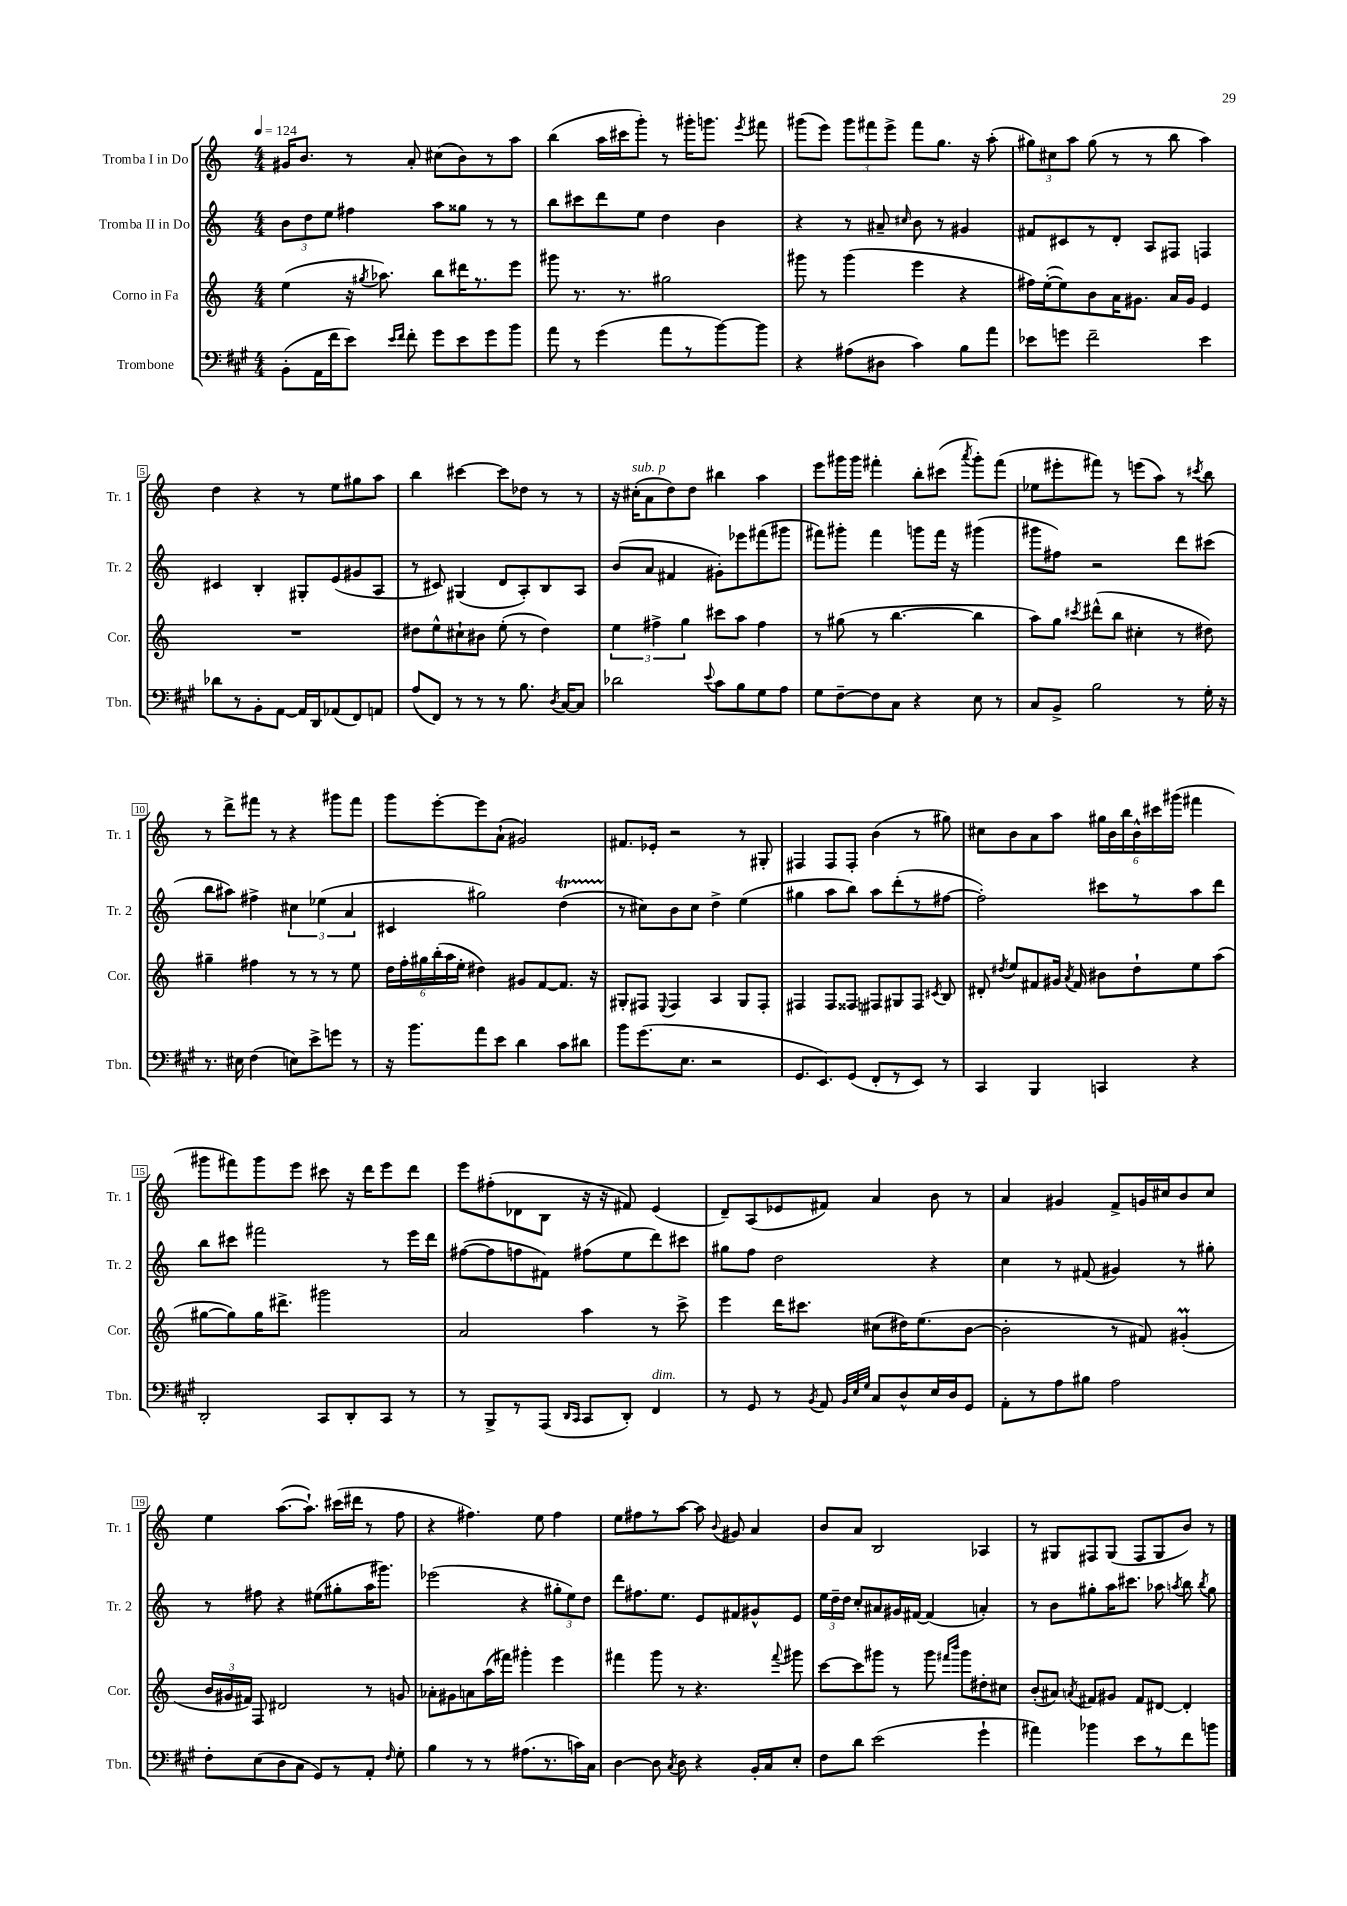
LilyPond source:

<<
\new StaffGroup <<
\new Staff = "s0" \with { instrumentName = "Tromba I in Do" shortInstrumentName = "Tr. 1" } {
    \clef treble \key c \major \numericTimeSignature \time 4/4 \tempo 4 = 124
    \autoBeamOff gis'16[ b'8.] r8 a'8-. cis''8[( b'8) r8 a''8] |
    b''4( a''16[ cis'''16 g'''8]-.) r8 gis'''16[-. g'''8.] \acciaccatura { e'''8 } fis'''8 |
    gis'''8[( e'''8]) \tuplet 3/2 { gis'''8[ fis'''8 e'''8]-> } fis'''8[ g''8.] r16 a''8-.( |
    \tuplet 3/2 { gis''8[) cis''8 a''8] } gis''8( r8 r8 b''8 a''4) |
    d''4 r4 r8 e''8[ gis''8 a''8] |
    b''4 cis'''4~ cis'''8[ des''8] r8 r8 |
    r16 cis''16[-.^\markup { \italic "sub. p" }( a'8 d''8) d''8] bis''4 a''4 |
    e'''8[ gis'''16 gis'''16] fis'''4-. b''8[-. cis'''8]( \acciaccatura { a'''8 } gis'''8[-.) fis'''8]( |
    ees''8[ eis'''8-. fis'''8]) r8 e'''8[( a''8]) r8 \acciaccatura { cis'''8 } b''8 |
    r8 d'''8[-> fis'''8] r8 r4 gis'''8[ fis'''8] |
    g'''8[ e'''8~-. e'''8 a'8]-!( gis'2) |
    fis'8.[ ees'16]-. r2 r8 gis8-. |
    fis4 fis8[ fis8]-. b'4( r8 gis''8) |
    cis''8[ b'8 a'8 a''8] \tuplet 6/4 { gis''16[ b'16 b''16 b'16-^ cis'''16 gis'''16]( } fis'''4 |
    gis'''8[ fis'''8) gis'''8 e'''8] cis'''8 r16 d'''16[ e'''8 d'''8] |
    e'''8[ fis''8-.( des'8 b8] r16 r16 fis'8) e'4( |
    d'8[--) a8( ees'8 fis'8]) a'4 b'8 r8 |
    a'4 gis'4 f'8[-> g'16 cis''16 b'8 cis''8] |
    e''4 a''8.[~( a''8.]-!) cis'''16[( dis'''16] r8 f''8 |
    r4 fis''4.) e''8 fis''4 |
    e''8[ fis''8 r8 a''8]~ a''8 \appoggiatura { b'8 } gis'8 a'4 |
    b'8[ a'8] b2 aes4 |
    r8 gis8[ fis8 gis8]( fis8[ gis8 b'8]) r8 \bar "|." |
}
\new Staff = "s1" \with { instrumentName = "Tromba II in Do" shortInstrumentName = "Tr. 2" } {
    \clef treble \key c \major \numericTimeSignature \time 4/4
    \autoBeamOff \tuplet 3/2 { b'8[ d''8 e''8] } fis''4 a''8[ gisis''8] r8 r8 |
    b''8[ cis'''8 d'''8 e''8] d''4 b'4 |
    r4 r8 ais'8-- \grace { cis''16 } b'8 r8 gis'4 |
    fis'8[ cis'8 r8 d'8]-. a8[ fis8] f4 |
    cis'4 b4-. gis8[-. e'8( gis'8 a8] |
    r8 cis'8) gis4( d'8[ a8-.) b8 a8] |
    b'8[( a'8] fis'4 gis'8[-.) ees'''8 fis'''8( gis'''8] |
    fis'''8[) gis'''8]-. fis'''4 g'''8[ fis'''16] r16 gis'''4( |
    gis'''8[ fis''8]) r2 d'''8[ cis'''8]( |
    b''8[ ais''8]) fis''4-> \tuplet 3/2 { cis''4 ees''4( a'4 } |
    cis'4 gis''2) d''4\startTrillSpan( |
    r8\stopTrillSpan cis''8[) b'8 cis''8] d''4-> e''4( |
    gis''4 a''8[ b''8]) a''8[ d'''8-.( r8 fis''8]~ |
    fis''2-.) cis'''8[ r8 a''8 d'''8] |
    b''8[ cis'''8] fis'''2 r8 e'''16[ d'''16] |
    fis''8[~( fis''8 f''8 fis'8]) fis''8[( e''8 d'''8) cis'''8] |
    gis''8[ f''8] d''2 r4 |
    c''4 r8 fis'8( gis'4) r8 gis''8-. |
    r8 fis''8 r4 eis''8[( gis''8-. a''16 gis'''8.]) |
    ees'''2( r4 \tuplet 3/2 { gis''8[-. e''8) d''8] } |
    d'''8[ fis''8. e''8.] e'8[ fis'8 gis'8-^ e'8] |
    \tuplet 3/2 { e''16[ d''16-- d''16] } c''8[-. ais'8 gis'16 fis'16]~ fis'4( a'4-.) |
    r8 b'8[ gis''8-. a''16 cis'''8.] aes''8 \acciaccatura { a''8 } b''8 \acciaccatura { b''8 } gis''8 \bar "|." |
}
\new Staff = "s2" \with { instrumentName = "Corno in Fa" shortInstrumentName = "Cor." } {
    \clef treble \key c \major \numericTimeSignature \time 4/4
    \autoBeamOff e''4( r16 \acciaccatura { gis''8 } aes''8.) b''8[ dis'''16 r8. e'''8] |
    gis'''8 r8. r8. gis''2 |
    gis'''8 r8 gis'''4( e'''4 r4 |
    fis''16[) e''16~-.( e''8) b'8 a'16 gis'8.] a'16[ gis'16] e'4 |
    R1 |
    dis''8[ e''8-^ cis''8-! bis'8] e''8-.( r8 dis''4) |
    \tuplet 3/2 { e''4 fis''4-> g''4 } cis'''8[ a''8] fis''4 |
    r8 gis''8( r8 b''4.~ b''4 |
    a''8[) g''8] \acciaccatura { cis'''8 } dis'''8[-^( b''8] cis''4-. r8 dis''8) |
    gis''4-- fis''4 r8 r8 r8 e''8 |
    \tuplet 6/4 { d''16[ f''16-. gis''16 b''16-.( a''16 e''16]-. } dis''4) gis'8[ f'8~ f'8.] r16 |
    gis8[-. fis8] \appoggiatura { e8 } fis4 a4 gis8[ fis8]-. |
    fis4 fis8[ fisis8] fis8[ gis8 fis8] \acciaccatura { cis'8 } b8 |
    dis'8-. \acciaccatura { dis''8 } e''8[ fis'8 gis'16] \acciaccatura { a'8 } fis'16 bis'8[ dis''8-! e''8 a''8]( |
    gis''8[~ gis''8) gis''16 dis'''8.]-> gis'''2 |
    a'2 a''4 r8 c'''8-> |
    e'''4 d'''16[ cis'''8.] cis''8[( dis''16) e''8.( b'8]~ |
    b'2-. r8 fis'8) gis'4-.\prall( |
    \tuplet 3/2 { b'16[ gis'16 fis'16]) } f8 dis'2 r8 g'8 |
    aes'8[-. gis'8 a'8 a''16( fis'''16]) gis'''4-. e'''4 |
    fis'''4 g'''8 r8 r4. \appoggiatura { fis'''8 } gis'''8 |
    c'''8[~ c'''8 gis'''8] r8 gis'''8 \grace { fis'''16[ b'''16] } gis'''8[ dis''8-. cis''8] |
    b'8[-.( ais'8]) \acciaccatura { a'8 } fis'8[ gis'8] fis'8[ dis'8]~ dis'4-. \bar "|." |
}
\new Staff = "s3" \with { instrumentName = "Trombone" shortInstrumentName = "Tbn." } {
    \clef bass \key a \major \numericTimeSignature \time 4/4
    \autoBeamOff b,8[-.( a,16 fis'16 e'8]) \grace { e'16[ fis'16] } fis'8-. gis'8[ e'8 gis'8 b'8] |
    a'8 r8 gis'4( a'8[ r8 b'8~) b'8] |
    r4 ais8[( dis8] cis'4) b8[ a'8] |
    ees'8[ g'8] fis'2-- ees'4 |
    des'8[ r8 b,8-. a,8]~ a,16[ d,16 aes,8( fis,8) a,8] |
    a8[( fis,8]) r8 r8 r8 b8. \acciaccatura { d8 } cis16[~ cis8] |
    des'2 \appoggiatura { e'8 } cis'8[ b8 gis8 a8] |
    gis8[ fis8~-- fis8 cis8] r4 e8 r8 |
    cis8[ b,8]-> b2 r8 gis16-. r16 |
    r8. eis16 fis4( e8[) e'8-> g'8] r8 |
    r16 b'8.[ a'8 e'8] d'4 cis'8[ dis'8] |
    b'8[ gis'8.( e8.] r2 |
    gis,8.[ e,8.) gis,8]( fis,8[-. r8 e,8]) r8 |
    cis,4 b,,4 c,4 r4 |
    d,2-. cis,8[ d,8-. cis,8] r8 |
    r8 b,,8[-> r8 a,,8]( \grace { d,16[ cis,16] } cis,8[ d,8]-.) fis,4^\markup { \italic "dim." } |
    r8 gis,8 r8 \acciaccatura { b,8 } a,8 \grace { b,32[ e32 gis32] } cis8[ d8-^ e16 d16 gis,8] |
    a,8[-. r8 a8 bis8] a2 |
    fis8[-. e8( d8 cis8] gis,8[) r8 a,8]-. \grace { fis16 } gis8-. |
    b4 r8 r8 ais8.[( r8. c'16) cis16] |
    d4~ d8 \acciaccatura { cis8 } d8 r4 b,16[-. cis16 e8]-. |
    fis8[ d'8] e'2( gis'4-! |
    ais'4) bes'4 e'8[ r8 fis'8 b'8] \bar "|." |
}
>>
>>
\layout { \context { \Score \override BarNumber.stencil = #(make-stencil-boxer 0.1 0.3 ly:text-interface::print) } }
